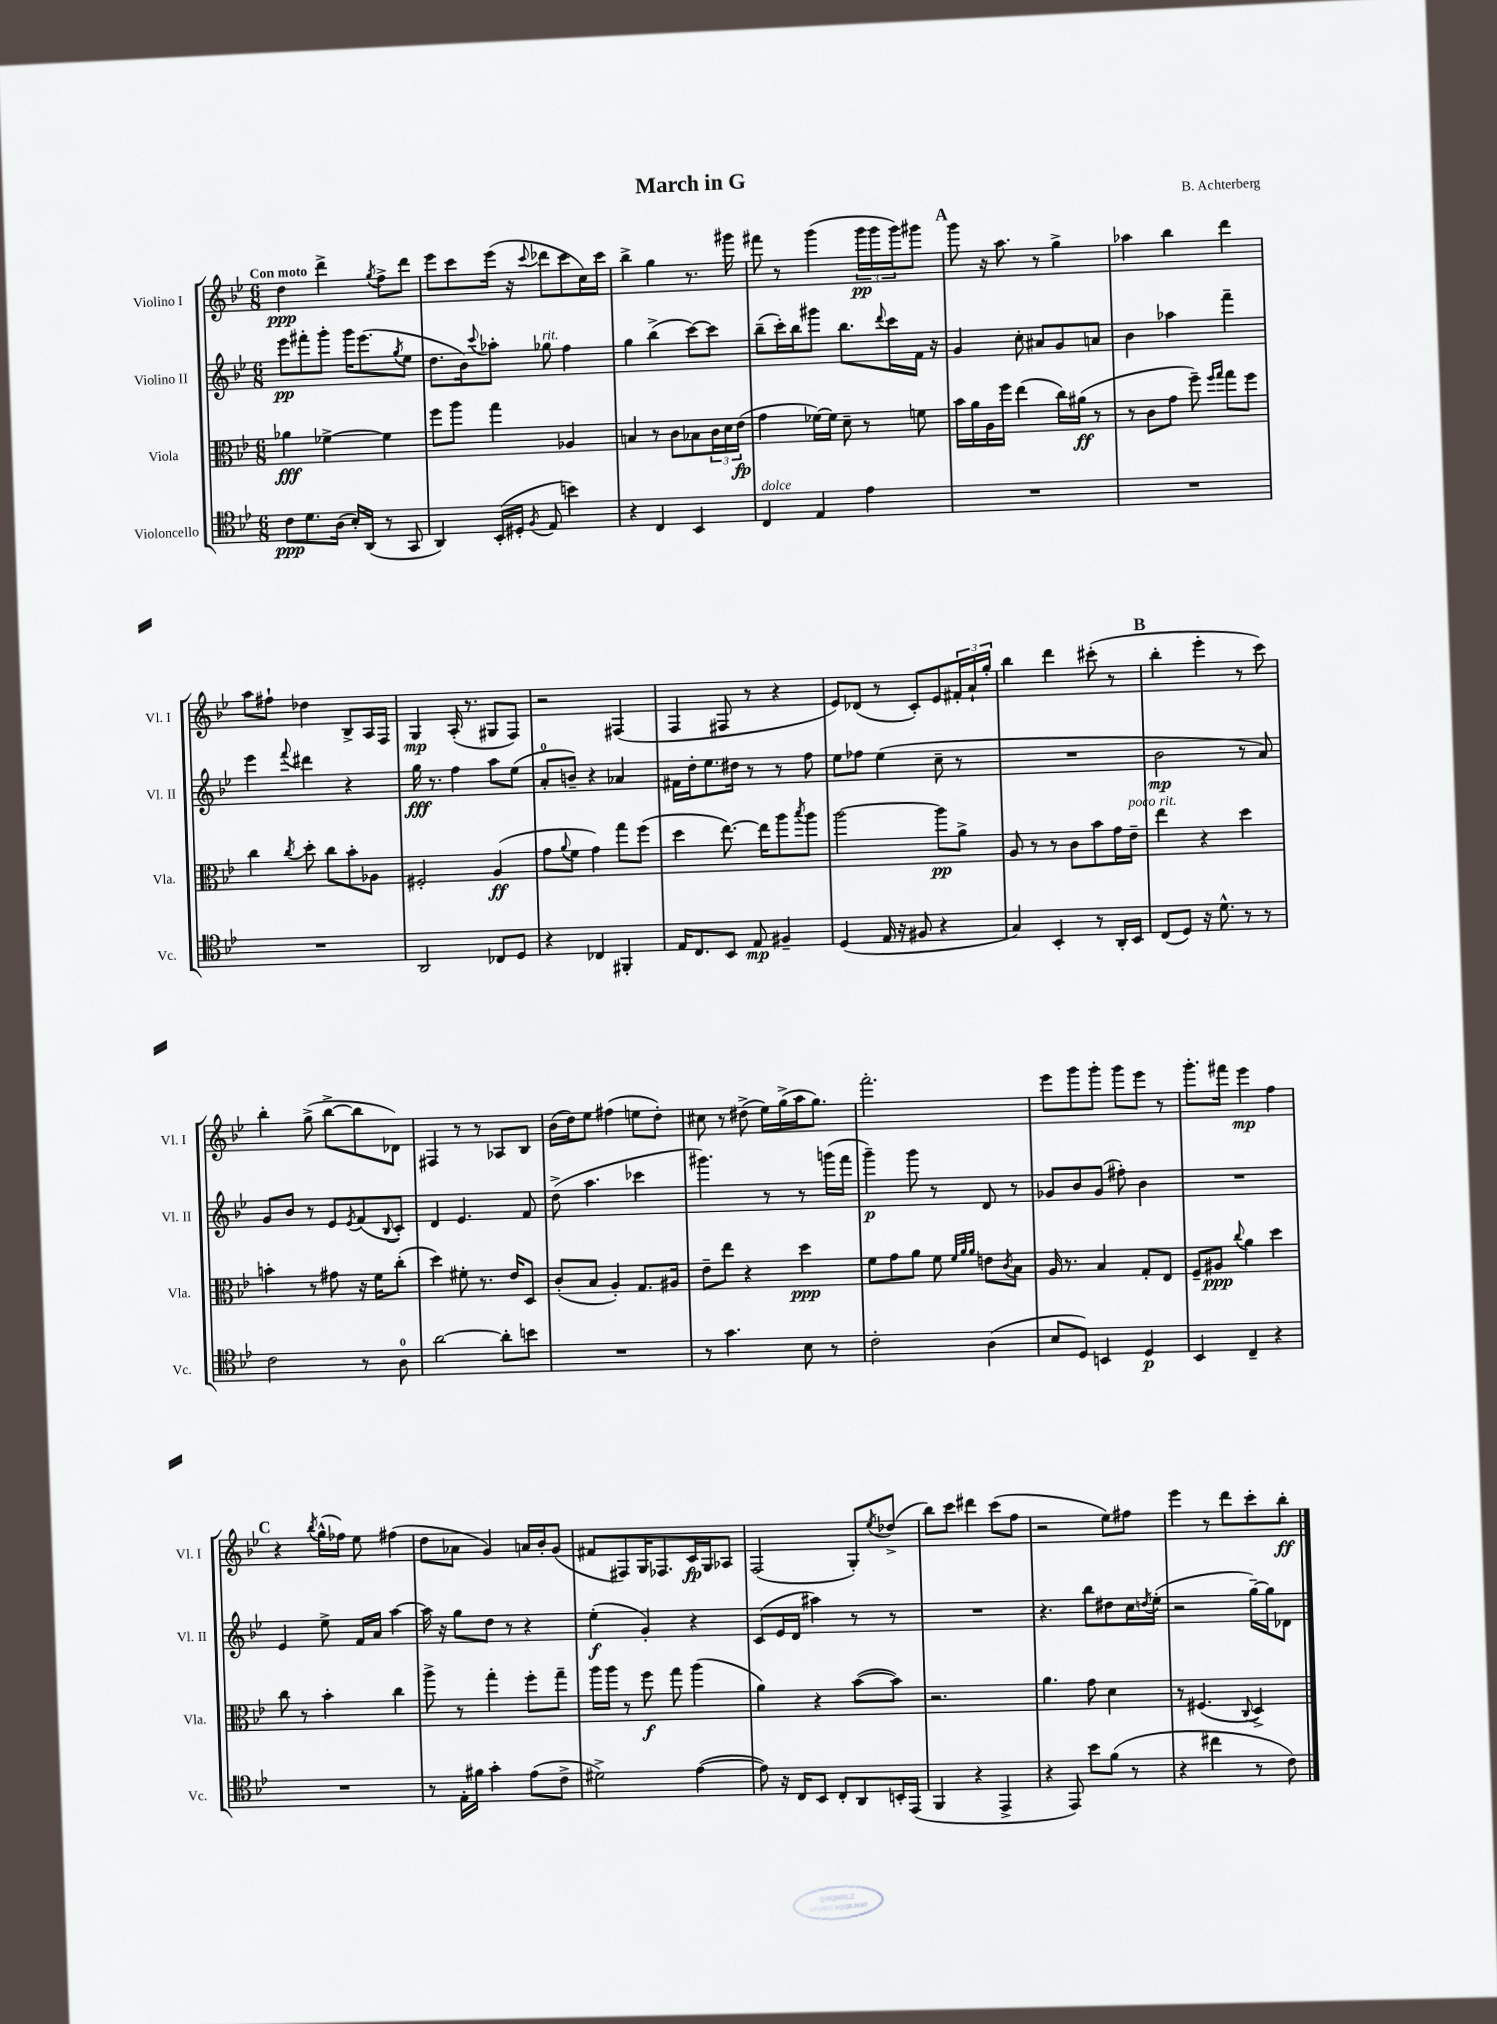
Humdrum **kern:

**kern	**dynam	**kern	**dynam	**kern	**dynam	**kern	**dynam
*part4	*part4	*part3	*part3	*part2	*part2	*part1	*part1
*staff4	*staff4	*staff3	*staff3	*staff2	*staff2	*staff1	*staff1
*I"Violoncello	*	*I"Viola	*	*I"Violino II	*	*I"Violino I	*
*I'Vc.	*	*I'Vla.	*	*I'Vl. II	*	*I'Vl. I	*
*clefC4	*	*clefC3	*	*clefG2	*	*clefG2	*
*k[b-e-]	*	*k[b-e-]	*	*k[b-e-]	*	*k[b-e-]	*
*M6/8	*	*M6/8	*	*M6/8	*	*M6/8	*
=1	=1	=1	=1	=1	=1	=1	=1
!	!	!	!	!	!	!LO:TX:a:B:t=Con moto	!
8c\L	ppp	4a-X\	fff	8eee-\L	pp	4dd\	ppp
8.d\	.	.	.	8fff#X'\	.	.	.
.	.	[4f-X^\	.	8ggg'\J	.	4ddd^\	.
(16A\Jk	.	.	.	.	.	.	.
16B-'/LL)	.	.	.	16ggg\KL	.	.	.
(16AA/JJ	.	.	.	(8.eee-\	.	.	.
.	.	.	.	.	.	8qgg/	.
8r	.	4f-\]	.	.	.	8ff^\L	.
.	.	.	.	8qgg/	.	.	.
8GG/	.	.	.	8ee-\J	.	8ddd\J	.
=2	=2	=2	=2	=2	=2	=2	=2
4AA/)	.	8ff\L	.	8.dd\L	.	8eee-\L	.
.	.	8aa\J	.	.	.	8ccc\	.
.	.	.	.	16b-\k)	.	.	.
.	.	.	.	8qqccc/	.	.	.
(16BB-'/LL	.	4gg\	.	8aa-X'\J	.	(16eee-\Jk	.
16D#X'/JJ	.	.	.	.	.	16r	.
8qF/	.	.	.	.	.	8qqccc/	.
!	!	!	!	!LO:TX:a:i:t=rit.	!	!	!
8E-/	.	.	.	8gg-X\	.	8ddd-X\L	.
4bn\)	.	4A-X/	.	4ff\	.	8ccc\	.
.	.	.	.	.	.	16cc\L)	.
.	.	.	.	.	.	16ccc\JJ	.
=3	=3	=3	=3	=3	=3	=3	=3
4r	.	4Bn/	.	4gg\	.	4bb-^\	.
4C/	.	8r	.	(4bb-^\	.	4gg\	.
.	.	8c\L	.	.	.	.	.
4BB-/	.	8B-X\	.	[8ccc\L)	.	8.r	.
.	.	24c\L	.	8ccc\J]	.	.	.
.	.	24d\	.	.	.	.	.
.	.	.	.	.	.	16ggg#X\	.
.	.	(24e-\JJ	fp	.	.	.	.
=4	=4	=4	=4	=4	=4	=4	=4
!LO:TX:a:i:t=dolce	!	!	!	!	!	!	!
4C/	.	4g\	.	(8bb-~\L	.	8fff#X\	.
.	.	.	.	16ccc'\L)	.	8r	.
.	.	.	.	16bb-\J	.	.	.
4E-/	.	[16f-X\LL)	.	8ggg#X\J	.	(4ggg\	.
.	.	16f-\JJ]	.	.	.	.	.
.	.	8d~\	.	8.bb-\L	.	.	.
4e-\	.	8r	.	.	.	24ggg\LL	pp
.	.	.	.	.	.	24ggg\	.
.	.	.	.	8qqddd/	.	.	.
.	.	.	.	16ccc\L	.	.	.
.	.	.	.	.	.	24ggg\J)	.
.	.	8fn\	.	16f\JJ	.	8ggg#X\J	.
.	.	.	.	16r	.	.	.
!!LO:REH:place=s1:t=A
=5	=5	=5	=5	=5	=5	=5	=5
2.r	.	16b-\LL	.	4g/	.	8ggg\	.
.	.	16a\	.	.	.	.	.
.	.	16A\	.	.	.	16r	.
.	.	16ff\JJ	.	.	.	8.aa\	.
.	.	(4ee-\	.	8cc'\	.	.	.
.	.	.	.	8a#X/L	.	8r	.
.	.	16cc\LL)	.	8g/	.	4gg^\	.
.	.	(16a#X\JJ	ff	.	.	.	.
.	.	8r	.	8an/J	.	.	.
=6	=6	=6	=6	=6	=6	=6	=6
2.r	.	8r	.	4b-\	.	4aa-X\	.
.	.	8c\L	.	.	.	.	.
.	.	8g\J	.	4aa-X\	.	4bb-\	.
.	.	8ff~\)	.	.	.	.	.
.	.	16qqff/LL	.	.	.	.	.
.	.	16qqgg/JJ	.	.	.	.	.
.	.	8gg\L	.	4fff~\	.	4ddd\	.
.	.	8ff\J	.	.	.	.	.
!!LO:LB:g=z
=7	=7	=7	=7	=7	=7	=7	=7
2.r	.	4cc\	.	4eee-\	.	8aa\L	.
.	.	.	.	.	.	8ff#X`\J	.
.	.	8qcc/	.	8qqfff/	.	.	.
.	.	8dd'\	.	4ddd#X\	.	4dd-X\	.
.	.	8cc\L	.	.	.	.	.
.	.	8b-'\	.	4r	.	8B-^/L	.
.	.	8A-X\J	.	.	.	16A/L	.
.	.	.	.	.	.	16F/JJ	.
=8	=8	=8	=8	=8	=8	=8	=8
2AA/	.	2F#X'/	.	16gg\	fff	4G/	mp
.	.	.	.	8.r	.	.	.
.	.	.	.	4ff\	.	(16A'/	.
.	.	.	.	.	.	8.r	.
8C-X/L	.	(4A/	ff	8aa\L	.	8G#X/L	.
8D/J	.	.	.	(8ee-\J	.	8F/J)	.
=9	=9	=9	=9	=9	=9	=9	=9
4r	.	8g\L	.	8a'/L	.	2r	.
.	.	8qqa/	.	.	.	.	.
.	.	8f\J	.	8bn~/J)	.	.	.
4C-X/	.	4g\)	.	4r	.	.	.
4FF#X'/	.	8gg\L	.	4a-X/	.	(4F#X/	.
.	.	(8ff\J	.	.	.	.	.
=10	=10	=10	=10	=10	=10	=10	=10
16E-/KL	.	4dd\	.	16f#X\LL	.	4F/	.
8.C/	.	.	.	16dd'\J	.	.	.
.	.	.	.	8.ee-\	.	.	.
8BB-/J	.	[8.ee-\)	.	.	.	8F#X/	.
.	.	.	.	16dd#X\Jk	.	.	.
8E-/	mp	.	.	8r	.	8r	.
.	.	16ee-\KL]	.	.	.	.	.
4F#X~/	.	8aa\	.	8r	.	4r	.
.	.	8qbb-/	.	.	.	.	.
.	.	8aa\J	.	8ff\	.	.	.
=11	=11	=11	=11	=11	=11	=11	=11
(4D/	.	[2aa\	.	8ee-\L	.	8e-/L)	.
.	.	.	.	8ff-X\J	.	(8d-X/J	.
16E-/	.	.	.	(4ee-\	.	8r	.
16r	.	.	.	.	.	.	.
8F#X/	.	.	.	.	.	8c'/L)	.
4r	.	8aa\L]	pp	8cc~\	.	8e-/	.
.	.	8a^\J	.	8r	.	24f#X'/L	.
.	.	.	.	.	.	24a`/	.
.	.	.	.	.	.	24gg'/JJ	.
=12	=12	=12	=12	=12	=12	=12	=12
4G/)	.	8A/	.	2.r	.	4bb-\	.
.	.	8r	.	.	.	.	.
4BB-'/	.	8r	.	.	.	4ddd\	.
.	.	8c\L	.	.	.	.	.
8r	.	8b-\	.	.	.	(8ccc#X'\	.
16AA'/LL	.	16g\L	.	.	.	8r	.
!	!	!LO:TX:a:i:t=poco rit.	!	!	!	!	!
16BB-/JJ	.	16e-~\JJ	.	.	.	.	.
!!LO:REH:place=s1:t=B
=13	=13	=13	=13	=13	=13	=13	=13
(8C/L	.	4ee-\	.	2b-\	mp	4bb-'\	.
8D/J)	.	.	.	.	.	.	.
16r	.	4r	.	.	.	4eee-'\	.
8.d^^\	.	.	.	.	.	.	.
8r	.	4dd\	.	8r	.	8r	.
8r	.	.	.	8a/)	.	8ccc\)	.
!!LO:LB:g=z
=14	=14	=14	=14	=14	=14	=14	=14
2c\	.	4bn'\	.	8g/L	.	4bb-'\	.
.	.	.	.	8b-/J	.	.	.
.	.	8r	.	8r	.	(8gg^\	.
.	.	8g#X\	.	8e-/L	.	[8bb-^\L	.
.	.	.	.	8qe-/	.	.	.
8r	.	16r	.	(8f/	.	8bb-\]	.
.	.	16f\KL	.	.	.	.	.
.	.	.	.	8qqB-/	.	.	.
8A\	.	(8cc'\J	.	8c'/J)	.	8d-X\J)	.
=15	=15	=15	=15	=15	=15	=15	=15
[2a\	.	4dd\)	.	4d/	.	4F#X/	.
.	.	8f#X'\	.	4.e-/	.	8r	.
.	.	8.r	.	.	.	8r	.
8a'\L]	.	.	.	.	.	8A-X/L	.
.	.	16e-/KL	.	.	.	.	.
8bn\J	.	8D/J	.	8f/	.	8B-/J	.
=16	=16	=16	=16	=16	=16	=16	=16
2.r	.	(8c'/L	.	(8dd^\	.	(16b-\LL	.
.	.	.	.	.	.	16dd\J)	.
.	.	8B-/J	.	4.aa\	.	8ee-\J	.
.	.	4A'/)	.	.	.	(4ff#X\	.
.	.	8.G/L	.	4ccc-X\	.	8een\L	.
.	.	.	.	.	.	8dd'\J)	.
.	.	16A#X/Jk	.	.	.	.	.
=17	=17	=17	=17	=17	=17	=17	=17
8r	.	8e-~\L	.	4.ggg#X\)	.	8cc#X\	.
4.g\	.	8ee-\J	.	.	.	8r	.
.	.	4r	.	.	.	(8dd#X^\	.
.	.	.	.	8r	.	16ee-\LL)	.
.	.	.	.	.	.	(16gg^\	.
8B-\	.	4dd\	ppp	8r	.	16aa\J	.
.	.	.	.	.	.	8.gg\J)	.
8r	.	.	.	(16gggn\LL	.	.	.
.	.	.	.	16fff\JJ	.	.	.
=18	=18	=18	=18	=18	=18	=18	=18
2c'\	.	8f\L	.	4ggg~\)	p	2.fff'\	.
.	.	8g\	.	.	.	.	.
.	.	8a\J	.	8ggg\	.	.	.
.	.	8f\	.	8r	.	.	.
.	.	32qqf/LLL	.	.	.	.	.
.	.	32qqa/	.	.	.	.	.
.	.	32qqa/JJJ	.	.	.	.	.
(4A\	.	8en\L	.	8d/	.	.	.
.	.	8qc/	.	.	.	.	.
.	.	8B-\J	.	8r	.	.	.
=19	=19	=19	=19	=19	=19	=19	=19
8B-/L	.	16A/	.	8g-X/L	.	8eee-\L	.
.	.	8.r	.	.	.	.	.
8D/J)	.	.	.	8b-/	.	8ggg\	.
4BBn/	.	4B-/	.	(8g-/J	.	8ggg'\J	.
.	.	.	.	8ff#X'\)	.	8ggg\L	.
4D/	p	8G'/L	.	4b-\	.	8eee-\J	.
.	.	8E-/J	.	.	.	8r	.
=20	=20	=20	=20	=20	=20	=20	=20
4BB-/	.	8F~/L	.	2.r	.	8.ggg'\L	.
.	.	8A#X/J	ppp	.	.	.	.
.	.	.	.	.	.	16fff#X\Jk	.
.	.	8qqcc/	.	.	.	.	.
4C~/	.	4a\	.	.	.	4eee-\	mp
4r	.	4dd\	.	.	.	4ff\	.
!!LO:LB:g=z
!!LO:REH:place=s1:t=C
=21	=21	=21	=21	=21	=21	=21	=21
2.r	.	8cc\	.	4e-/	.	4r	.
.	.	8r	.	.	.	.	.
.	.	.	.	.	.	8qbb-/	.
.	.	4b-'\	.	8ee-^\	.	(16gg^^\LL	.
.	.	.	.	.	.	16ff-X\JJ)	.
.	.	.	.	16f/LL	.	8ee-\	.
.	.	.	.	16a/JJ	.	.	.
.	.	4cc\	.	[4aa\	.	(4ff#X\	.
=22	=22	=22	=22	=22	=22	=22	=22
8r	.	8aa^\	.	16aa\]	.	8dd\L	.
.	.	.	.	16r	.	.	.
16E-'\LL	.	8r	.	8gg\L	.	8a-X\J	.
16f#X\JJ	.	.	.	.	.	.	.
4g'\	.	4gg'\	.	8dd\J	.	4g/)	.
.	.	.	.	8r	.	.	.
(8e-\L	.	8ff'\L	.	4r	.	16an/LL	.
.	.	.	.	.	.	16b-'/J	.
8c^\J	.	8gg~\J	.	.	.	(8g/J	.
=23	=23	=23	=23	=23	=23	=23	=23
2d#X^\)	.	16aa\LL	.	(4ee-'\	f	8f#X/L	.
.	.	16aa\JJ	.	.	.	.	.
.	.	8r	.	.	.	8F#X/)	.
.	.	8ff\	f	4g'/)	.	16G/K	.
.	.	.	.	.	.	8.F-X/	.
.	.	8gg\	.	.	.	.	.
([4e-\	.	(4aa\	.	4r	.	16c/L	fp
.	.	.	.	.	.	16G/J	.
.	.	.	.	.	.	8A-X/J	.
=24	=24	=24	=24	=24	=24	=24	=24
8e-\])	.	4a\)	.	(8c/L	.	(2F/	.
16r	.	.	.	16e-/L	.	.	.
16C/KL	.	.	.	16d/JJ	.	.	.
8BB-/J	.	4r	.	4aa#X\)	.	.	.
8C'/L	.	.	.	.	.	.	.
8AA/	.	([8b-\L	.	8r	.	8G'/L)	.
.	.	.	.	.	.	8qee-/	.
16BBn'/L	.	8b-\J])	.	8r	.	(8dd-X^/J	.
(16EE-/JJ	.	.	.	.	.	.	.
=25	=25	=25	=25	=25	=25	=25	=25
4FF/	.	2.r	.	2.r	.	8bb-\L)	.
.	.	.	.	.	.	8ccc\J	.
4r	.	.	.	.	.	4ddd#X\	.
4EE-^/	.	.	.	.	.	(8ccc\L	.
.	.	.	.	.	.	8ff\J	.
=26	=26	=26	=26	=26	=26	=26	=26
4r	.	4.a\	.	4.r	.	2r	.
8EE-/)	.	.	.	.	.	.	.
8b-\L	.	8g\	.	8bb-\L	.	.	.
(8f\J	.	4d\	.	8dd#X\	.	8ee-\L)	.
8r	.	.	.	16cc\L	.	8ff#X\J	.
.	.	.	.	8qddn/	.	.	.
.	.	.	.	(16ee-'\JJ	.	.	.
=27	=27	=27	=27	=27	=27	=27	=27
4r	.	8r	.	2r	.	4eee-\	.
.	.	(4.F#X/	.	.	.	.	.
4cc#X\	.	.	.	.	.	8r	.
.	.	.	.	.	.	8ddd\L	.
.	.	8qqC/	.	.	.	.	.
8r	.	4D^/)	.	[16gg~\LL)	.	8ccc'\	.
.	.	.	.	16gg\J]	.	.	.
8c\)	.	.	.	8d-X\J	.	8bb-'\J	ff
==	==	==	==	==	==	==	==
*-	*-	*-	*-	*-	*-	*-	*-
